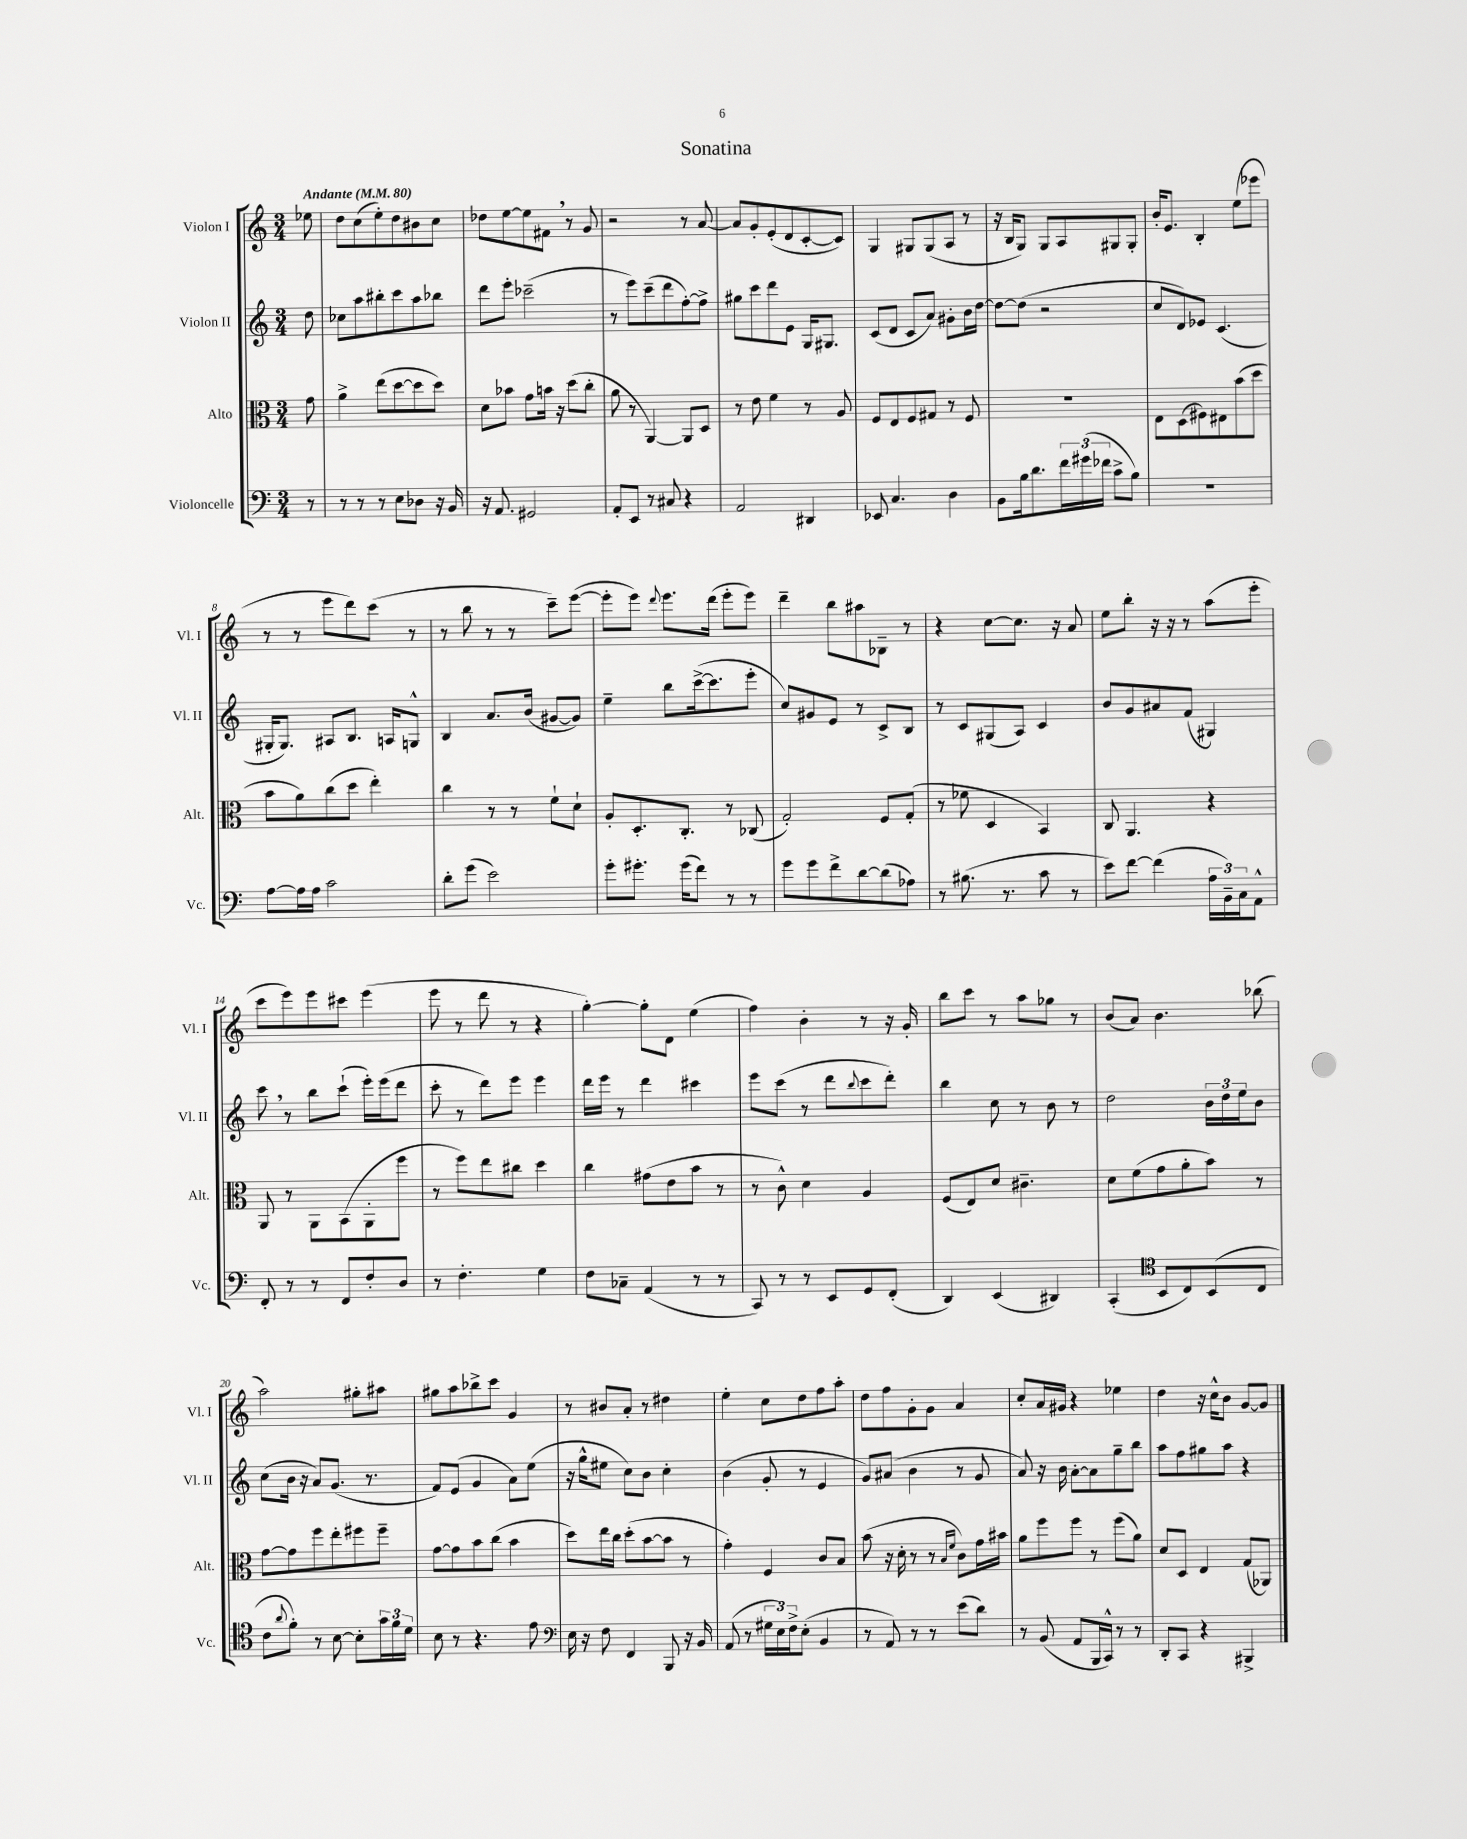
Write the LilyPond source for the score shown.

\header { title = "Sonatina" }
<<
\new StaffGroup <<
\new Staff = "s0" \with { instrumentName = "Violon I" shortInstrumentName = "Vl. I" } {
    \clef treble \key c \major \numericTimeSignature \time 3/4 \partial 8 \tempo "Andante" 4 = 80
    ees''8 |
    d''8 c''8( e''8-.) d''8 bis'8 c''8 |
    des''8 e''8~ e''8 fis'8 \breathe r8 g'8 |
    r2 r8 a'8~ |
    a'8 g'8-. e'8-.( d'8 c'8~-. c'8) |
    g4 gis8 gis8( a8 r8 |
    r16 b16 g8) g8 a8 gis8 gis8-. |
    b'16-. e'8. b4-. e''8( ees'''8 |
    r8 r8 e'''8 d'''8) c'''8( r8 |
    r8 b''8 r8 r8 c'''8--) e'''8~( |
    e'''8-. e'''8) \appoggiatura { d'''8 } e'''8. d'''16( e'''8-. e'''8) |
    d'''4-- b''8 ais''8 bes8-- r8 |
    r4 c''8~ c''8. r16 a'8 |
    e''8 b''8-. r16 r16 r8 a''8( e'''8-. |
    c'''8 e'''8) e'''8 cis'''8 e'''4( |
    e'''8 r8 d'''8 r8 r4 |
    g''4~-.) g''8-. d'8 e''4( |
    f''4) b'4-. r8 r16 g'16-. |
    b''8 c'''8 r8 a''8 ges''8 r8 |
    b'8( a'8) b'4. bes''8( |
    a''2) gis''8-. ais''8 |
    gis''8 a''8 bes''8-> c'''8 g'4 |
    r8 bis'8 a'8-. r8 dis''4 |
    e''4-. c''8 d''8 f''8 a''8-. |
    d''8 f''8 g'8-. g'8 a'4 |
    c''8-. a'16 gis'16 r4 ees''4 |
    d''4 r16 c''16-^ b'8 g'8~ g'8 \bar "|." |
}
\new Staff = "s1" \with { instrumentName = "Violon II" shortInstrumentName = "Vl. II" } {
    \clef treble \key c \major \numericTimeSignature \time 3/4 \partial 8
    d''8 |
    ces''8 a''8 bis''8-. c'''8 a''8 bes''8 |
    d'''8 e'''8-. ces'''2--( |
    r8 e'''8) c'''8--( d'''8 f''8~-.) f''8-> |
    gis''8 c'''8 d'''8 e'8 g16 gis8. |
    c'8( d'8 c'8 a'8) gis'8-. b'16 d''16~ |
    d''8~ d''8( r2 |
    c''8 d'8) ees'8 c'4.( |
    gis16-. gis8.) ais8 b8. a16 g8-^ |
    b4 a'8. b'16( gis'8~ gis'8) |
    e''4-- b''8 c'''16~->( c'''8. e'''8-. |
    c''8) gis'8 e'8 r8 c'8-> b8 |
    r8 c'8 gis8( a8) c'4 |
    b'8 g'8 ais'8 f'8( gis4) |
    c'''8 \breathe r8 b''8 c'''8-!( e'''16-.) e'''16( d'''8 |
    c'''8-. r8 d'''8) e'''8 e'''4 |
    d'''16 e'''16 r8 d'''4 cis'''4 |
    e'''8 c'''8( r8 d'''8 \appoggiatura { b''8 } c'''8 d'''8-.) |
    b''4 c''8 r8 b'8 r8 |
    d''2 \tuplet 3/2 { b'16 d''16 e''16 } b'8 |
    c''8( b'16 r16 a'8) g'8.( r8. |
    f'8) e'8( g'4 a'8) e''8( |
    r16 g''16-^ eis''8 c''8) b'8 c''4-. |
    b'4( g'8-. r8 e'4 |
    g'8) ais'8( b'4 r8 g'8 |
    a'8) r16 b'16 a'8~-. a'8 g''8-- b''8 |
    a''8 f''8 gis''8 a''8 r4 \bar "|." |
}
\new Staff = "s2" \with { instrumentName = "Alto" shortInstrumentName = "Alt." } {
    \clef alto \key c \major \numericTimeSignature \time 3/4 \partial 8
    g'8 |
    a'4-> e''8( d''8~ d''8 d''8) |
    d'8 bes'8 g'8 b'16 r16 d''8( c''8-. |
    a'8 r8 a,4~) a,8 d8 |
    r8 e'8 f'4 r8 a8 |
    f8 e8 f8 gis8 r8 f8 |
    R2. |
    e8 d8( fis8) eis8 b'8( d''8 |
    b'8 a'8) c''8( d''8 e''4-.) |
    c''4 r8 r8 f'8-! d'8-! |
    a8-. d8.-. c8.-. r8 ces8( |
    g2-.) f8 g8-.( |
    r8 fes'8 d4 b,4) |
    c8 a,4. r4 |
    a,8 r8 a,8 b,8( a,8-. f''8 |
    r8 f''8) e''8 cis''8 d''4 |
    c''4 gis'8( e'8 b'8 r8 |
    r8 c'8-^) d'4 a4 |
    f8( e8) d'8 cis'4.-- |
    d'8 f'8( g'8 a'8-. b'8) r8 |
    g'8~ g'8 f''8 e''8-. fis''8 fis''8-- |
    g'8~ g'8 b'8 c''8( b'4 |
    d''8) e''16 c''16 d''8-.( b'8~ b'8 r8 |
    g'4-.) f4 c'8 b8 |
    b'8( r16 d'16-. r8 r8 \grace { b16 f'16 } c'8) g'16 bis'16 |
    a'8 f''8 f''8 r8 f''8( a'8) |
    d'8 d8 e4 g8( aes,8) \bar "|." |
}
\new Staff = "s3" \with { instrumentName = "Violoncelle" shortInstrumentName = "Vc." } {
    \clef bass \key c \major \numericTimeSignature \time 3/4 \partial 8
    r8 |
    r8 r8 r8 e8 des8 r16 b,16 |
    r16 a,8. gis,2 |
    a,8-. e,8 r8 cis8 r4 |
    a,2 dis,4 |
    ees,8 c4. d4 |
    b,8 b16 d'8. \tuplet 3/2 { f'16 gis'16( fes'16 } c'8-> b8) |
    R2. |
    a8~ a16 a16 c'2 |
    d'8-. g'8( e'2) |
    g'8-. gis'8.-. gis'16( f'8) r8 r8 |
    g'8 g'8 f'8-> d'8~ d'8( aes8) |
    r8 bis8.( r8. c'8 r8 |
    e'8) f'8~ f'4( \tuplet 3/2 { a16 b,16--) c16 } a,8-^ |
    f,8-. r8 r8 f,8 f8-. d8 |
    r8 f4.-. g4 |
    f8 ces8-- a,4( r8 r8 |
    c,8) r8 r8 e,8 g,8 f,8-.( |
    d,4) e,4( dis,4) |
    c,4-.( \clef tenor b,8 c8) b,8( c8 |
    c'8 \appoggiatura { a'8 } f'8-.) r8 b8~ b8-. \tuplet 3/2 { g'16 f'16 d'16 } |
    b8 r8 r4. e'8 |
    \clef bass e16 r16 f8 f,4 b,,8 r16 b,16 |
    a,8( r8 \tuplet 3/2 { gis16 e16) f16-> } e8-.( b,4 |
    r8 a,8) r8 r8 e'8( d'8) |
    r8 b,8( a,8 b,,16 c,16-^) r8 r8 |
    d,8-. c,8 r4 bis,,4-> \bar "|." |
}
>>
>>
